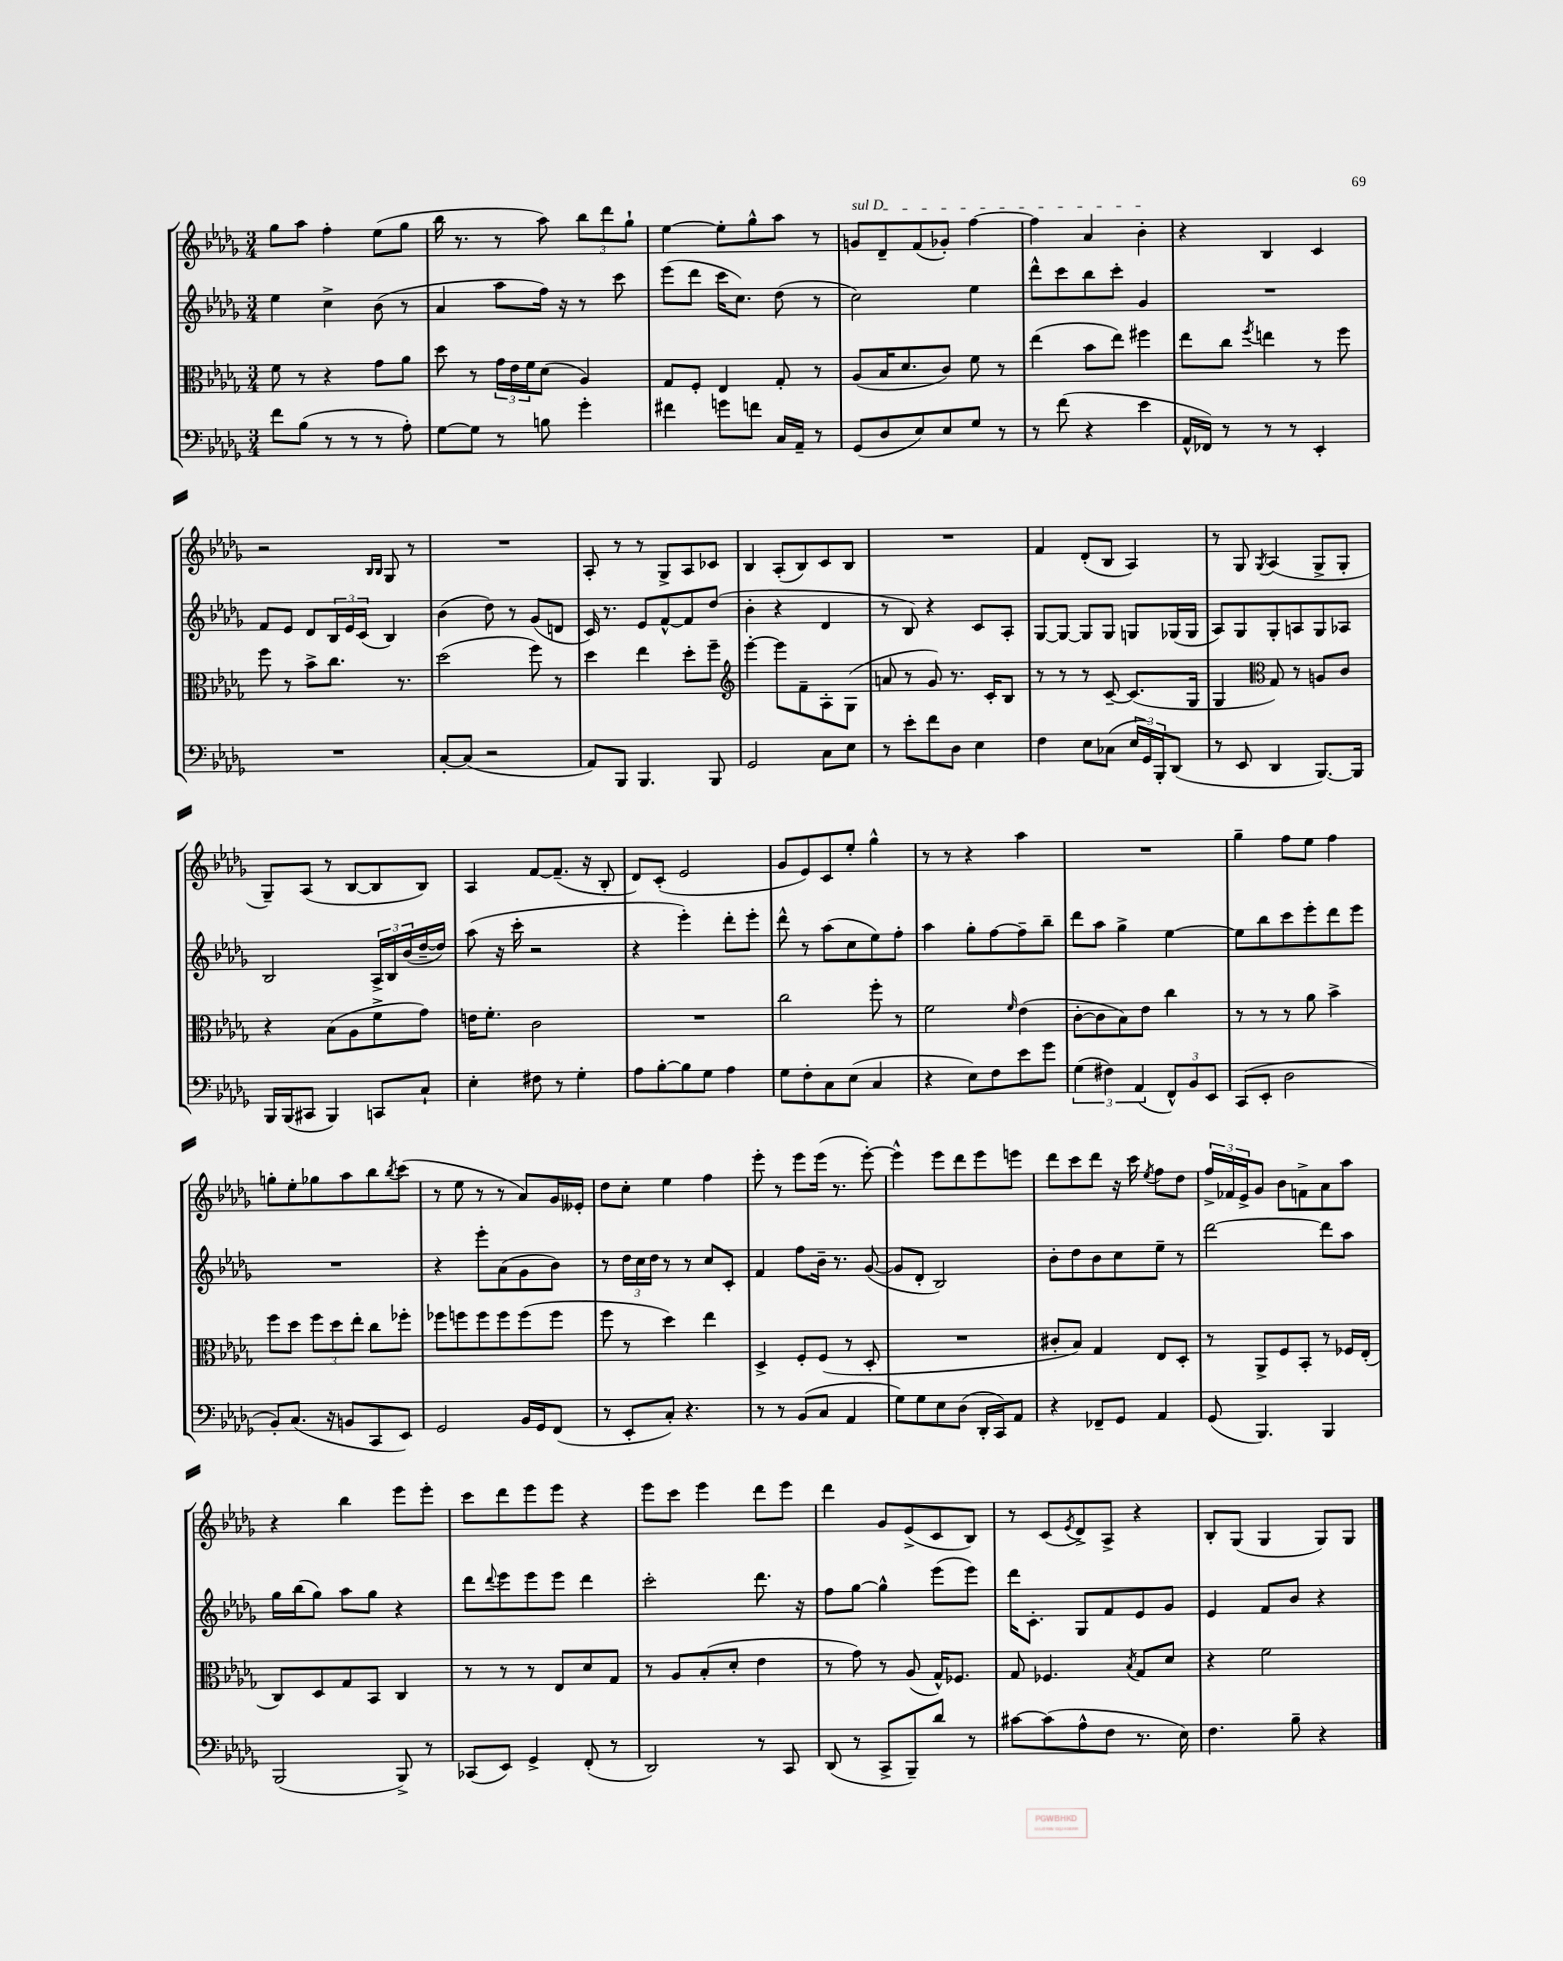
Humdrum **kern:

**kern	**kern	**kern	**kern
*staff4	*staff3	*staff2	*staff1
*clefF4	*clefC3	*clefG2	*clefG2
*k[b-e-a-d-g-]	*k[b-e-a-d-g-]	*k[b-e-a-d-g-]	*k[b-e-a-d-g-]
*M3/4	*M3/4	*M3/4	*M3/4
8f	8f	4ee-	8gg-
(8B-	8r	.	8aa-
8r	4r	4cc^	4ff'
8r	.	.	.
8r	8g-	(8b-	(8ee-
8A-')	8a-	8r	8gg-
=	=	=	=
[8G-	8dd-	4a-	16bb-
.	.	.	8.r
8G-]	8r	.	.
8r	24g-	8aa-	8r
.	24e-	.	.
.	24f	.	.
8B	(8d-	16ff)	8aa-)
.	.	16r	.
4g-'	4A-)	8r	12bb-
.	.	.	12ddd-
.	.	8ccc	.
.	.	.	12gg-`
=	=	=	=
4f#	8G-	(8eee-	[4ee-
.	8F'	8ddd-	.
8g	4E-	16ccc	8ee-']
.	.	8.cc)	.
8f	.	.	8gg-^^
16C	8G-'	(8dd-	8aa-
16AA-~	.	.	.
8r	8r	8r	8r
=	=	=	=
(8GG-	(8A-	2cc)	8g
8D-	16B-	.	8d-~
.	8.d-	.	.
8E-)	.	.	(8f
8E-	8c)	.	8g-')
8G-	8f	4ee-	[4ff
8r	8r	.	.
=	=	=	=
8r	(4ee-	8ddd-^^	4ff]
(8f	.	8ccc	.
4r	8b-	8bb-	4a-
.	8ee-)	8ccc'	.
4e-	4ff#	4g-	4b-'
=	=	=	=
16AA-^^	8ee-	2.r	4r
16FF-)	.	.	.
8r	8cc	.	.
.	8qff	.	.
8r	4ee	.	4B-
8r	.	.	.
4EE-'	8r	.	4c
.	8ff	.	.
=	=	=	=
2.r	8ff	8f	2r
.	8r	8e-	.
.	8b-^	8d-	.
.	8.cc	24B-	.
.	.	24e-	.
.	.	(24c	.
.	.	.	16qqB-
.	.	.	16qqB-
.	.	4B-)	8G-
.	8.r	.	.
.	.	.	8r
=	=	=	=
[8C'	(2dd-	(4b-	2.r
(8C]	.	.	.
2r	.	8dd-)	.
.	.	8r	.
.	8ff)	(8g-	.
.	8r	8d	.
=	=	=	=
8AA-)	4dd-	16c)	8A-'
.	.	8.r	.
8BBB-	.	.	8r
4.BBB-	4ee-	8e-	8r
.	.	[8f^^	8G-^
.	8dd-'	8f]	8A-
8BBB-	8ff~	(8dd-	8c-
=	=	=	=
*	*clefG2	*	*
2GG-	[4eee-'	4b-'	4B-
.	8eee-]	4r	(8A-'
.	8f~	.	8B-)
8C	8A-'	4d-	8c
8E-	(8G-	.	8B-
=	=	=	=
8r	8a	8r	2.r
8e-'	8r	8B-)	.
8f	8g-)	4r	.
8D-	8.r	.	.
4E-	.	8c	.
.	16c'	.	.
.	8B-	8A-'	.
=	=	=	=
4F	8r	[8G-	4f
.	8r	8G-_	.
8E-	8r	8G-]	(8d-'
(8C-	[8c~	8G-	8B-
24E-	(8.c]	8G	4A-)
24GG-)	.	.	.
24BBB-'	.	.	.
(8DD-	.	(16G-	.
.	16G-	16G-	.
=	=	=	=
8r	4G-	8A-)	8r
8EE-	.	8G-	8G-
*	*clefC3	*	*
.	.	.	8qG-
4DD-	8G-)	8G-'	(4A-
.	8r	8A	.
[8.BBB-)	8A	8G-	8G-^
.	8c	8A-	8G-'
16BBB-]	.	.	.
=	=	=	=
16BBB-	4r	2B-	8G-~)
(16BBB-	.	.	.
8CC#	.	.	(8A-
4BBB-)	(8B-	.	8r
.	8A-	.	[8B-
8CC	8f^	24A-^	8B-]
.	.	24B-	.
.	.	(24b-	.
8C`	8g-)	[16dd-~	8B-)
.	.	16dd-])	.
=	=	=	=
4E-'	16e	(8aa-	4A-
.	8.f'	.	.
.	.	16r	.
.	.	16ccc'	.
8F#	2c	2r	[8f
8r	.	.	(8.f~]
4G-'	.	.	.
.	.	.	16r
.	.	.	8B-'
=	=	=	=
8A-	2.r	4r	8d-)
[8B-'	.	.	(8c'
8B-]	.	4eee-')	2e-
8G-	.	.	.
4A-	.	8ddd-'	.
.	.	8eee-'	.
=	=	=	=
8G-	2cc	8ddd-^^	8g-
8F'	.	8r	8e-)
8C	.	(8aa-	8c
(8E-	.	8cc	8ee-'
4C	8ff'	8ee-)	4gg-^^
.	8r	8ff'	.
=	=	=	=
4r	2f	4aa-	8r
.	.	.	8r
8E-)	.	8gg-'	4r
8F	.	[8ff	.
.	16qqf	.	.
8e-	(4e-	8ff~]	4aa-
8g-	.	8bb-~	.
=	=	=	=
(6G-	[8c'	8ddd-	2.r
.	8c]	8aa-	.
6F#)	.	.	.
.	8B-)	4gg-^	.
(6AA-	.	.	.
.	8e-	.	.
12FF^^)	4cc	[4ee-	.
12BB-	.	.	.
12EE-	.	.	.
=	=	=	=
(8CC	8r	8ee-]	4gg-~
8EE-'	8r	8bb-	.
2D-	8r	8ccc	8ff
.	8a-	8eee-'	8ee-
.	4b-^	8ddd-	4ff
.	.	8eee-	.
=	=	=	=
8BB-')	8ff	2.r	8gg'
(8.C	8dd-	.	8ee-'
.	12ff	.	8gg-
16r	.	.	.
.	12dd-	.	.
8BB	.	.	8aa-
.	12ee-'	.	.
8CC	8cc	.	8bb-
.	.	.	8qbb-
8EE-)	8ff-'	.	(8ccc
=	=	=	=
2GG-	8ff-	4r	8r
.	8ff	.	8ee-
.	8ff	8eee-'	8r
.	8ff	(8a-	8r
16BB-	(8ff	8g-	8a-)
16GG-	.	.	.
(8FF	8ff	8b-)	16g-
.	.	.	16e--'
=	=	=	=
8r	8ff	8r	8dd-
8EE-'	8r	24dd-	8cc'
.	.	24cc	.
.	.	24dd-	.
8C')	4dd-)	8r	4ee-
4.r	.	8r	.
.	4ee-	8cc	4ff
.	.	8c'	.
=	=	=	=
8r	4D-^	4f	8eee-'
8r	.	.	8r
(8BB-	8F'	8ff	8eee-
8C	(8F	16b-~	(16eee-
.	.	8.r	8.r
4AA-	8r	.	.
.	8D-'	([8g-	[8eee-')
=	=	=	=
8G-)	2.r	8g-]	4eee-^^]
8G-	.	8d-'	.
8E-	.	2B-)	8eee-
(8D-	.	.	8ddd-
16DD-'	.	.	8eee-
16CC)	.	.	.
8AA-	.	.	8eee
=	=	=	=
4r	8c#'	8b-'	8ddd-
.	8B-)	8dd-	8ccc
8FF-~	4G-	8b-	8ddd-
8GG-	.	8cc	16r
.	.	.	16ccc
.	.	.	8qee-
4AA-	8E-	8ee-~	8ff
.	8D-'	8r	8dd-
=	=	=	=
(8GG-	8r	[2ddd-	24ff^
.	.	.	24f-
.	.	.	24e-^
4.BBB-)	8AA-^	.	8g-
.	8F	.	8b-
.	8BB-'	.	8f^
4BBB-	8r	8ddd-]	8a-
.	16F-	8aa-	8aa-
.	(16E-'	.	.
=	=	=	=
(2BBB-	8C)	16gg-	4r
.	.	(16bb-	.
.	8D-	8gg-)	.
.	8G-	8aa-	4bb-
.	8BB-	8gg-	.
8BBB-^)	4C	4r	8eee-
8r	.	.	8eee-'
=	=	=	=
(8CC-	8r	8ddd-	8ccc
.	.	8qqddd-	.
8EE-)	8r	8eee-	8ddd-
4GG-^	8r	8eee-	8eee-
.	8E-	8eee-	8eee-
(8FF'	8d-	4ddd-	4r
8r	8G-	.	.
=	=	=	=
2DD-)	8r	2ccc'	8eee-
.	8A-	.	8ccc
.	(8B-'	.	4eee-
.	8d-'	.	.
8r	4e-	8.ddd-	8ddd-
8CC	.	.	8eee-
.	.	16r	.
=	=	=	=
(8DD-	8r	8ff	4ddd-
8r	8g-)	[8gg-	.
8CC^	8r	4gg-^^]	8g-
8BBB-~)	(8A-	.	(8e-^
8d-	16G-^^)	(8eee-	8c
.	8.F-	.	.
8r	.	8eee-)	8B-)
=	=	=	=
[8c#	8G-	16ddd-	8r
.	.	8.c'	.
(8c#]	4.F-	.	(8c
.	.	.	8qe-
8A-^^	.	8G-	8d-^)
8F	.	8f	8A-^
.	8qB-	.	.
8.r	8G-	8e-	4r
.	8d-	8g-	.
16E-)	.	.	.
=	=	=	=
4.F	4r	4e-	8B-'
.	.	.	(8G-
.	2f	8f	4G-
8B-~	.	8b-	.
4r	.	4r	8G-)
.	.	.	8G-
==	==	==	==
*-	*-	*-	*-
